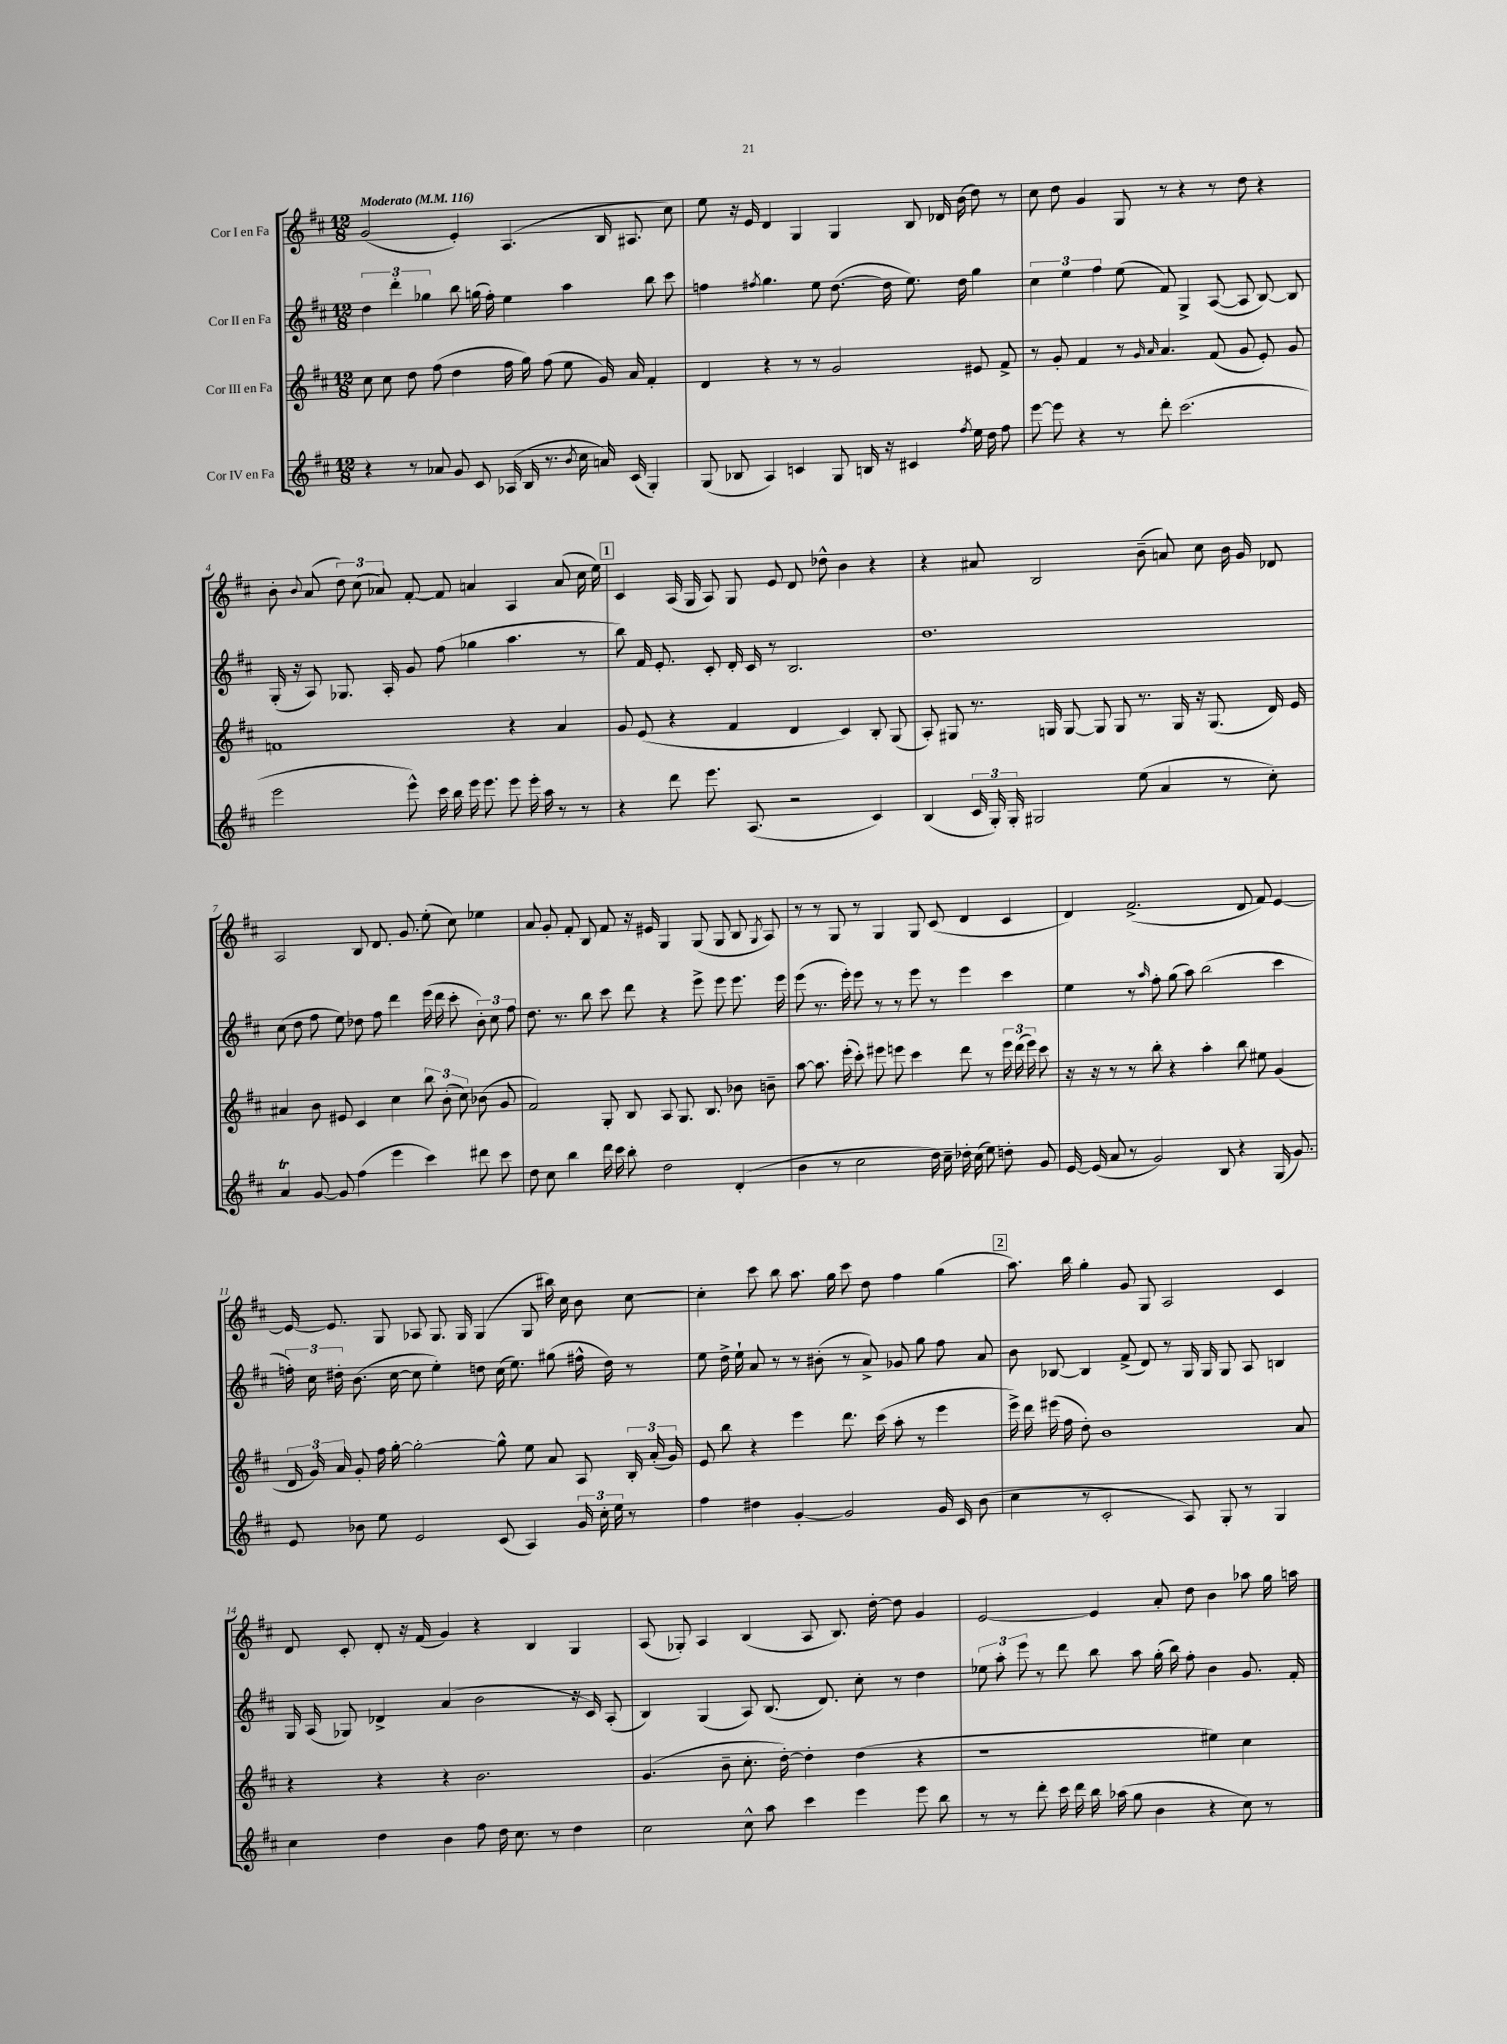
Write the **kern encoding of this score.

**kern	**kern	**kern	**kern
*staff4	*staff3	*staff2	*staff1
*clefG2	*clefG2	*clefG2	*clefG2
*k[f#c#]	*k[f#c#]	*k[f#c#]	*k[f#c#]
*M12/8	*M12/8	*M12/8	*M12/8
*MM116	*MM116	*MM116	*MM116
4r	8cc#	6dd	(2g
.	8cc#	.	.
.	.	6ddd'	.
8r	8dd	.	.
.	.	6gg-	.
8a-	(8ff#	.	.
8g	4dd	8bb	4e')
8c#	.	(16gg	.
.	.	16ff#')	.
(16A-	16ff#	4ee	(4.A
16B	16gg)	.	.
8.r	(8ff#	.	.
.	8ee	4aa	.
8qb	.	.	.
16cc#	.	.	.
16a)	16g)	.	16B
(16c#	16a	.	8.A#
4G')	4f#'	8bb	.
.	.	8ccc#	8cc#)
=	=	=	=
(8G	4d	4ff	8ee
8B-	.	.	16r
.	.	.	16e
.	.	8qff#	.
4A)	4r	4.gg	4d
4c	8r	.	4G
.	8r	8ee	.
8G	2g	([8.dd	4G
16B	.	.	.
16r	.	16dd]	.
4c#	.	8.ee)	8B
.	.	.	16d-
.	.	16dd	(16b
8qff#	.	.	.
16ee	8e#	4gg	8dd)
16dd	.	.	.
8ff#	8f#^	.	8r
=	=	=	=
[8eee	8r	6cc#	8cc#
8eee]	8g'	.	8dd
.	.	6ee	.
4r	4f#	.	4g
.	.	6ff#	.
8r	8r	(8ee	8G
.	16qqg	.	.
.	16qqa	.	.
8ddd'	4.a	8f#)	8r
(2.ccc#	.	4G^	4r
.	(8f#	([8A	8r
.	8g	8A]	8dd
.	8e')	[8B)	4r
.	8g	8B]	.
=	=	=	=
2eee	1f	(16G'	8b'
.	.	16r	.
.	.	.	8qqb
.	.	8A)	(8a
.	.	8.G-	12dd)
.	.	.	(12cc#
.	.	.	12a-)
.	.	16A'	.
8eee^^)	.	8g	[8f#'
16ccc#	.	(8ff#	8f#]
16bb	.	.	.
16eee	.	4gg-	4a
8.eee	.	.	.
8eee	4r	4.aa	4A
16eee'	.	.	.
16aa	.	.	.
8r	4a	.	(8a
8r	.	8r	16cc#
.	.	.	16ee)
=	=	=	=
4r	8g	8bb)	4c#
.	(8e	16f#	.
.	.	8.e'	.
8ddd	4r	.	(16A
.	.	.	16G
8.eee	.	8c#'	8A)
.	4f#	16d'	8G
(8.A	.	16c#	.
.	.	8r	8e
2r	4d	2.B	8d
.	.	.	8dd-^^
.	4c#)	.	4b
4c#)	8B'	.	4r
.	(8G	.	.
=	=	=	=
(4B	8A')	1.dd	4r
.	8G#	.	.
24c#	8.r	.	8a#
24G')	.	.	.
24G'	.	.	.
2G#	.	.	2B
.	16G	.	.
.	[8G	.	.
.	8G]	.	.
.	8G	.	.
(8ee	8.r	.	(8b~
4a	.	.	8a)
.	16G	.	.
.	16r	.	8cc#
.	(8.G	.	.
8r	.	.	16b
.	.	.	16g
8cc#')	16d)	.	8d-
.	16e	.	.
=	=	=	=
4a	4a#	(8cc#	2A
.	.	8dd	.
[8g	8b	8ff#	.
8g]	8e#	8ee)	.
(4ff#	4c#	8dd-	8B
.	.	8ff#	8.d
4eee	4cc#	4ddd	.
.	.	.	8.g
4ccc#)	12bb	(16eee	(8ee'
.	.	16ddd	.
.	(12b'	.	.
.	.	8ccc#'	8cc#)
.	12cc#)	.	.
8ddd#	(8b-	12b')	4ee-
.	.	12cc#	.
8ccc#	8g	.	.
.	.	12ff#	.
=	=	=	=
8dd	2f#)	8.dd	8a
8cc#	.	.	8g'
.	.	8.r	.
4bb	.	.	8f#'
.	.	8bb	8B
16ddd	8G'	8ccc#	8f#
16ccc#	.	.	.
8bb'	8B	8ddd	16r
.	.	.	16e#
2dd	8A	4r	4G
.	8.G	.	.
.	.	8eee^	(8G
.	8.B	.	.
.	.	8eee	8G
(4d'	8b-	8.eee	8B
.	.	.	8qG
.	8b~	.	8A)
.	.	16eee	.
=	=	=	=
4b	[8aa	(8eee	8r
.	8.aa]	8.r	8r
8r	.	.	8G
.	(16eee'	16eee')	.
2cc#	8ccc#')	8eee	8r
.	8eee#	8r	4G
.	8eee	8r	.
.	4ccc#	8eee	8G
16dd)	.	8r	(8c#
16cc#~	.	.	.
16dd-'	8ddd	4eee	4d
(16cc#	.	.	.
8ee)	8r	.	.
8dd'	24eee	4ccc#	4c#
.	(24ddd	.	.
.	24eee)	.	.
8g	8ccc#	.	.
=	=	=	=
[16e	16r	4ee	4d)
(16e]	16r	.	.
8a	8r	.	.
8r	8r	8r	(2.f#^
.	.	16qqaa	.
2g)	8bb'	8ff#'	.
.	4r	(8gg	.
.	.	8aa)	.
.	4aa'	(2bb	.
8B	.	.	.
4r	8bb	.	8d
.	8ee#	.	8f#)
(16G	(4g	4ccc#	[4e
8.g)	.	.	.
=	=	=	=
8e	24d	24ff')	16e_
.	24g)	24cc#	.
.	.	.	8.e]
.	24a	24dd#'	.
8b-	8g'	(8.b	.
8ee	16ff#	.	8G
.	[16gg'	[16cc#	.
2e	2gg'_	8cc#]	8A-
.	.	4ee')	8.G
.	.	.	16G
.	.	8dd	(4G
(8c#	8gg^^]	(16cc#	.
.	.	8.ee)	.
4A)	8ee	.	8G
.	8a	(8gg#	16bb#)
.	.	.	16cc#
24g	8A	16ff#^^	8b
24cc#'	.	.	.
.	.	16dd)	.
24ee	.	.	.
8r	24B'	8r	[8cc#
.	(24a'	.	.
.	24g)	.	.
=	=	=	=
4ff#	8e	8ee	4cc#']
.	8bb	16dd^	.
.	.	16ee`	.
4dd#	4r	8a	8ccc#
.	.	8r	8bb
[4g'	4eee	8r	8.aa
.	.	(8b#'	.
.	.	.	16gg
2g]	8.ddd	8r	8ccc#
.	.	8a^)	8dd
.	(16ccc#	.	.
.	8aa'	8g-	4ff#
.	8r	8gg	.
16g	4eee	8ff#	(4gg
16c#	.	.	.
(8b	.	8a	.
=	=	=	=
4cc#	16eee^)	8b	8.aa)
.	16ddd	.	.
.	(16eee#	[8B-	.
.	16ff#	.	16bb
8r	8dd')	4B-]	4gg'
2c#'	1b	.	.
.	.	(8f#^	8g
.	.	8d)	8G
.	.	8r	2A
8A)	.	16G	.
.	.	16G	.
8G'	.	8G	.
8r	.	8A	.
4G	.	4B	4c#
.	8a	.	.
=	=	=	=
4cc#	4r	16G	8d
.	.	(16A	.
.	.	8G-)	8c#'
4dd	4r	4d-^	8d'
.	.	.	16r
.	.	.	(16f#
4b	4r	(4a	4g)
8ff#	2.b	2b	4r
16dd	.	.	.
8.cc#	.	.	.
.	.	.	4B
8r	.	.	.
4dd	.	16r	4G
.	.	16c#)	.
.	.	(8A'	.
=	=	=	=
2cc#	(4.g	4B)	(8A
.	.	.	8G-')
.	.	(4G	4A
.	8b~	.	.
8cc#^^	8.cc#'	8A)	(4B
8aa	.	(8.B	.
.	[16dd')	.	.
4ccc#	4dd']	.	8A
.	.	8.d)	.
.	.	.	8.B)
4eee	(4dd	8cc#'	.
.	.	.	[16dd'
.	.	8r	8dd]
8eee	4r	4dd	4g
8bb	.	.	.
=	=	=	=
8r	1r	12ee-	[2e
.	.	12aa'	.
8r	.	.	.
.	.	12eee	.
8ddd'	.	8r	.
16ccc#	.	8ddd	.
16ddd	.	.	.
16bb	.	8bb	4e]
(16aa-	.	.	.
8gg	.	8aa	.
4b	.	(16gg'	8a'
.	.	16bb)	.
.	.	8ff#'	8dd
4r	4ee#)	4b	4b
8cc#)	4cc#	8.g	8aa-
8r	.	.	16gg
.	.	16f#'	16aa
==	==	==	==
*-	*-	*-	*-
